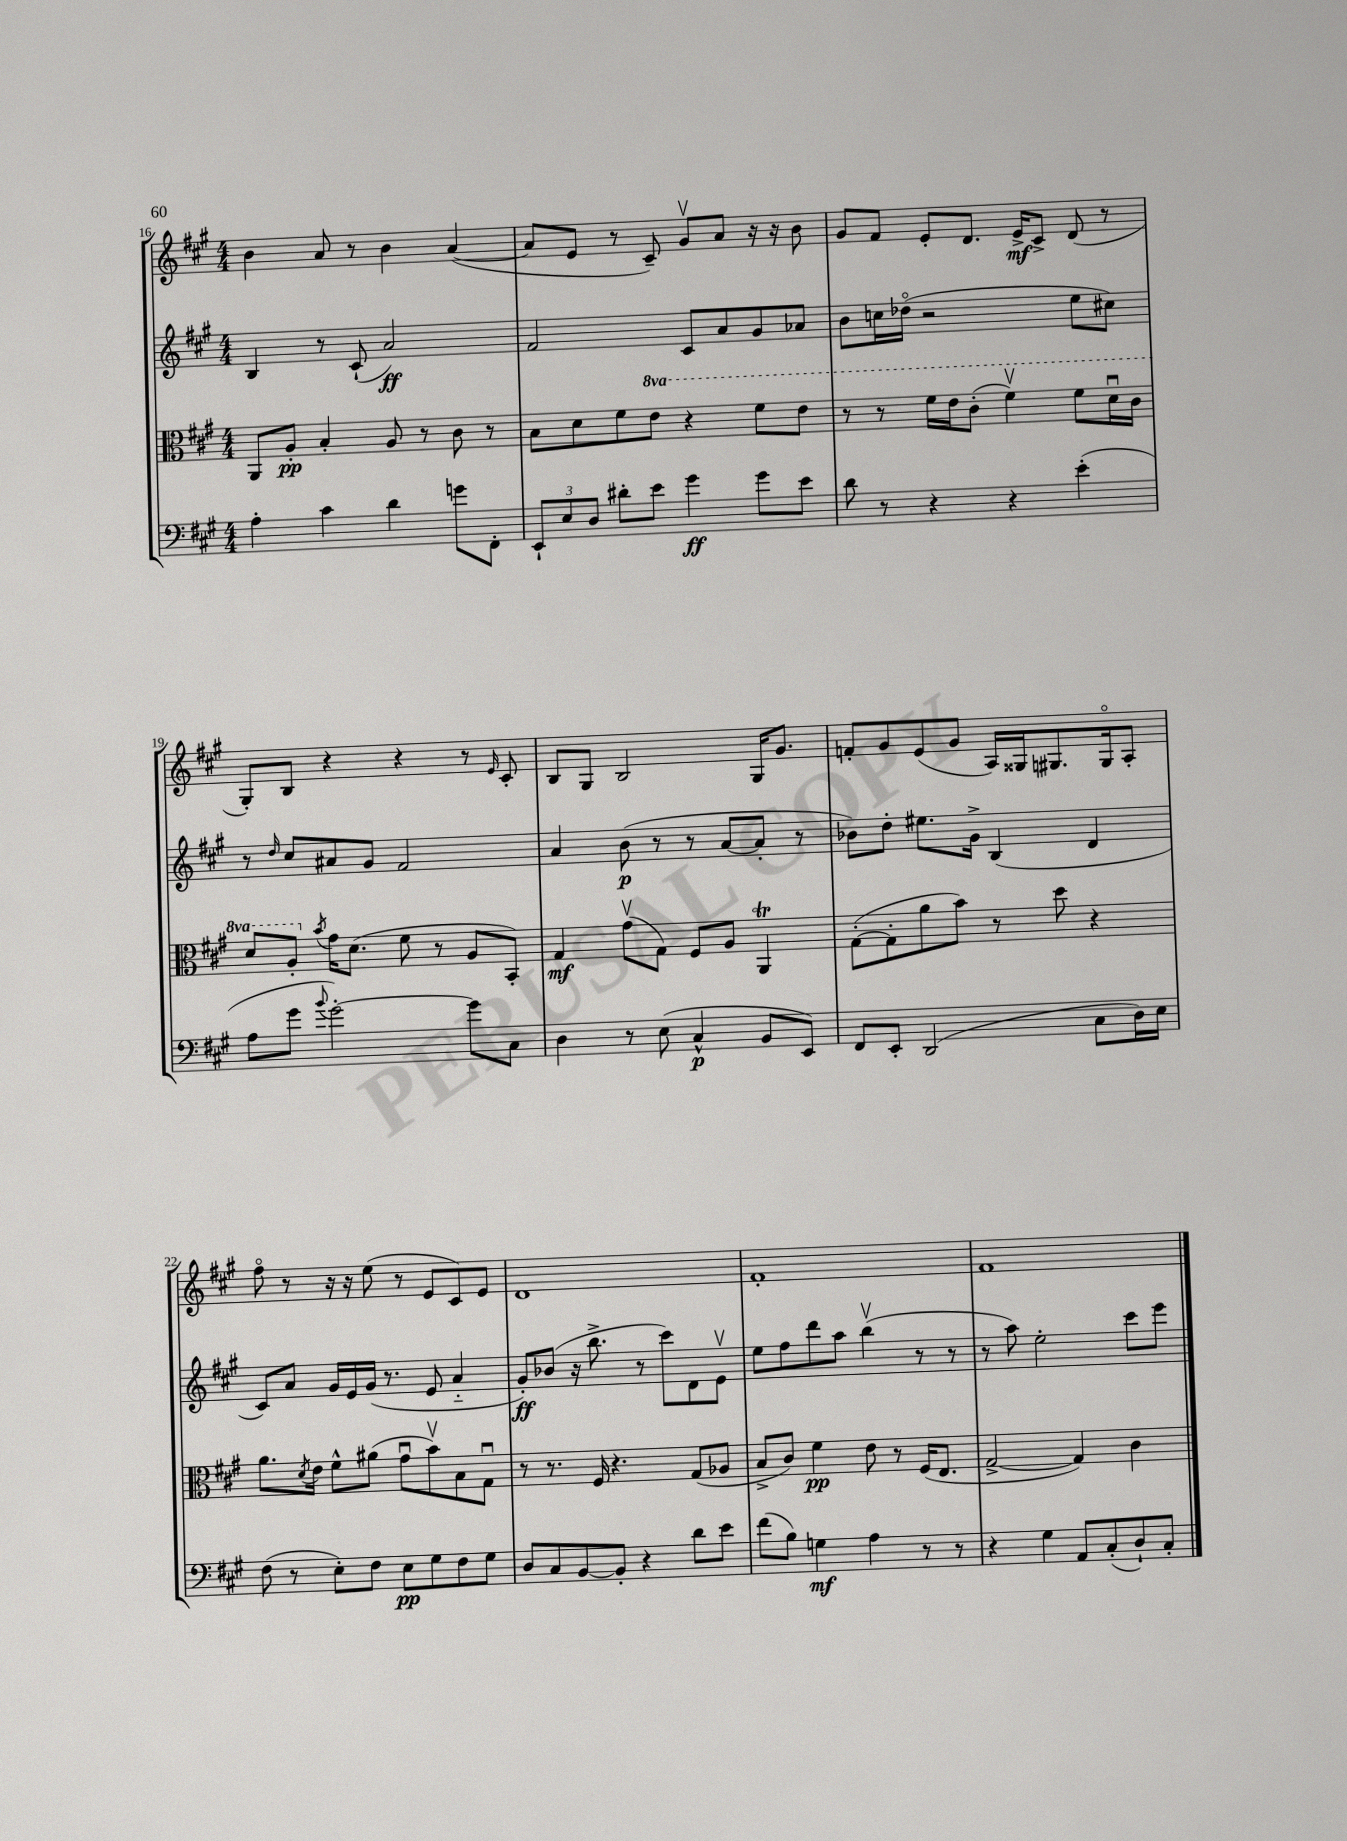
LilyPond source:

<<
\new StaffGroup <<
\new Staff = "s0" {
    \clef treble \key a \major \numericTimeSignature \time 4/4
    b'4 a'8 r8 b'4 a'4~( |
    a'8 e'8 r8 cis'8--) gis'8\upbow a'8 r16 r16 b'8 |
    gis'8 fis'8 e'8-. d'8. e'16->\mf cis'8-> d'8( r8 |
    gis8-.) b8 r4 r4 r8 \grace { e'16 } cis'8-. |
    b8 gis8 b2 gis16 gis'8. |
    f'8-. gis'8 e'8( gis'8 a16) gisis16 gis8. gis16\flageolet a8-. |
    fis''8\flageolet r8 r16 r16 e''8( r8 e'8 cis'8) e'8 |
    d'1 |
    fis'1-. |
    fis'1 \bar "|." |
}
\new Staff = "s1" {
    \clef treble \key a \major \numericTimeSignature \time 4/4
    b4 r8 cis'8-!( a'2\ff) |
    fis'2 cis'8 a'8 gis'8 aes'8 |
    b'8 c''16 des''16\flageolet( r2 e''8 cis''8) |
    r8 \grace { d''16 } cis''8 ais'8 gis'8 fis'2 |
    a'4 b'8\p( r8 r8 a'8~ a'8-. r8 |
    bes'8) d''8-. eis''8. gis'16-> b4( d'4 |
    cis'8) a'8 gis'16 e'16 gis'16( r8. e'8 a'4-_ |
    gis'8-.\ff) bes'8( r16 b''8.-> r8 cis'''8) d'8 e'8\upbow |
    e''8 fis''8 d'''8 a''8 b''4\upbow( r8 r8 |
    r8 a''8) e''2-. cis'''8 e'''8 \bar "|." |
}
\new Staff = "s2" {
    \clef alto \key a \major \numericTimeSignature \time 4/4 \set Staff.ottavationMarkups = #ottavation-simple-ordinals
    a,8 a8-.\pp b4-. a8 r8 cis'8 r8 |
    b8 d'8 fis'8 \ottava #1 e''8 r4 fis''8 e''8 |
    r8 r8 fis''16 e''16 cis''8-.( fis''4\upbow) fis''8 d''16\downbow cis''16 |
    d''8 a'8-. \ottava #0 \acciaccatura { b'8 } gis'16 d'8.( fis'8 r8 a8 b,8-.) |
    gis4\mf gis'8\upbow( gis8) fis8 a8 a,4\trill |
    gis8~-.( gis8-. a'8 b'8) r8 d''8 r4 |
    a'8. \acciaccatura { d'8 } e'16 fis'8-^ ais'8( gis'8\downbow b'8\upbow) b8 gis8\downbow |
    r8 r8. fis16 r4. gis8( aes8 |
    b8-> cis'8) fis'4\pp e'8 r8 fis16( e8. |
    gis2~-> gis4) cis'4 \bar "|." |
}
\new Staff = "s3" {
    \clef bass \key a \major \numericTimeSignature \time 4/4
    a4-. cis'4 d'4 g'8 fis,8-. |
    \tuplet 3/2 { e,8-! e8 d8 } dis'8-. e'8 gis'4\ff gis'8 e'8 |
    d'8 r8 r4 r4 e'4-.( |
    a8 gis'8 \appoggiatura { b'8 } gis'2~-.) gis'8 cis8 |
    d4 r8 e8( cis4-^\p b,8 e,8) |
    fis,8 e,8-. d,2( cis8 d16) e16 |
    fis8( r8 e8-.) fis8 e8\pp gis8 fis8 gis8 |
    d8 cis8 b,8~ b,8-. r4 d'8 e'8 |
    fis'8( b8) g4\mf a4 r8 r8 |
    r4 gis4 a,8 cis8-.( d8-!) cis8-. \bar "|." |
}
>>
>>
\layout { \context { \Score currentBarNumber = #16 } }
